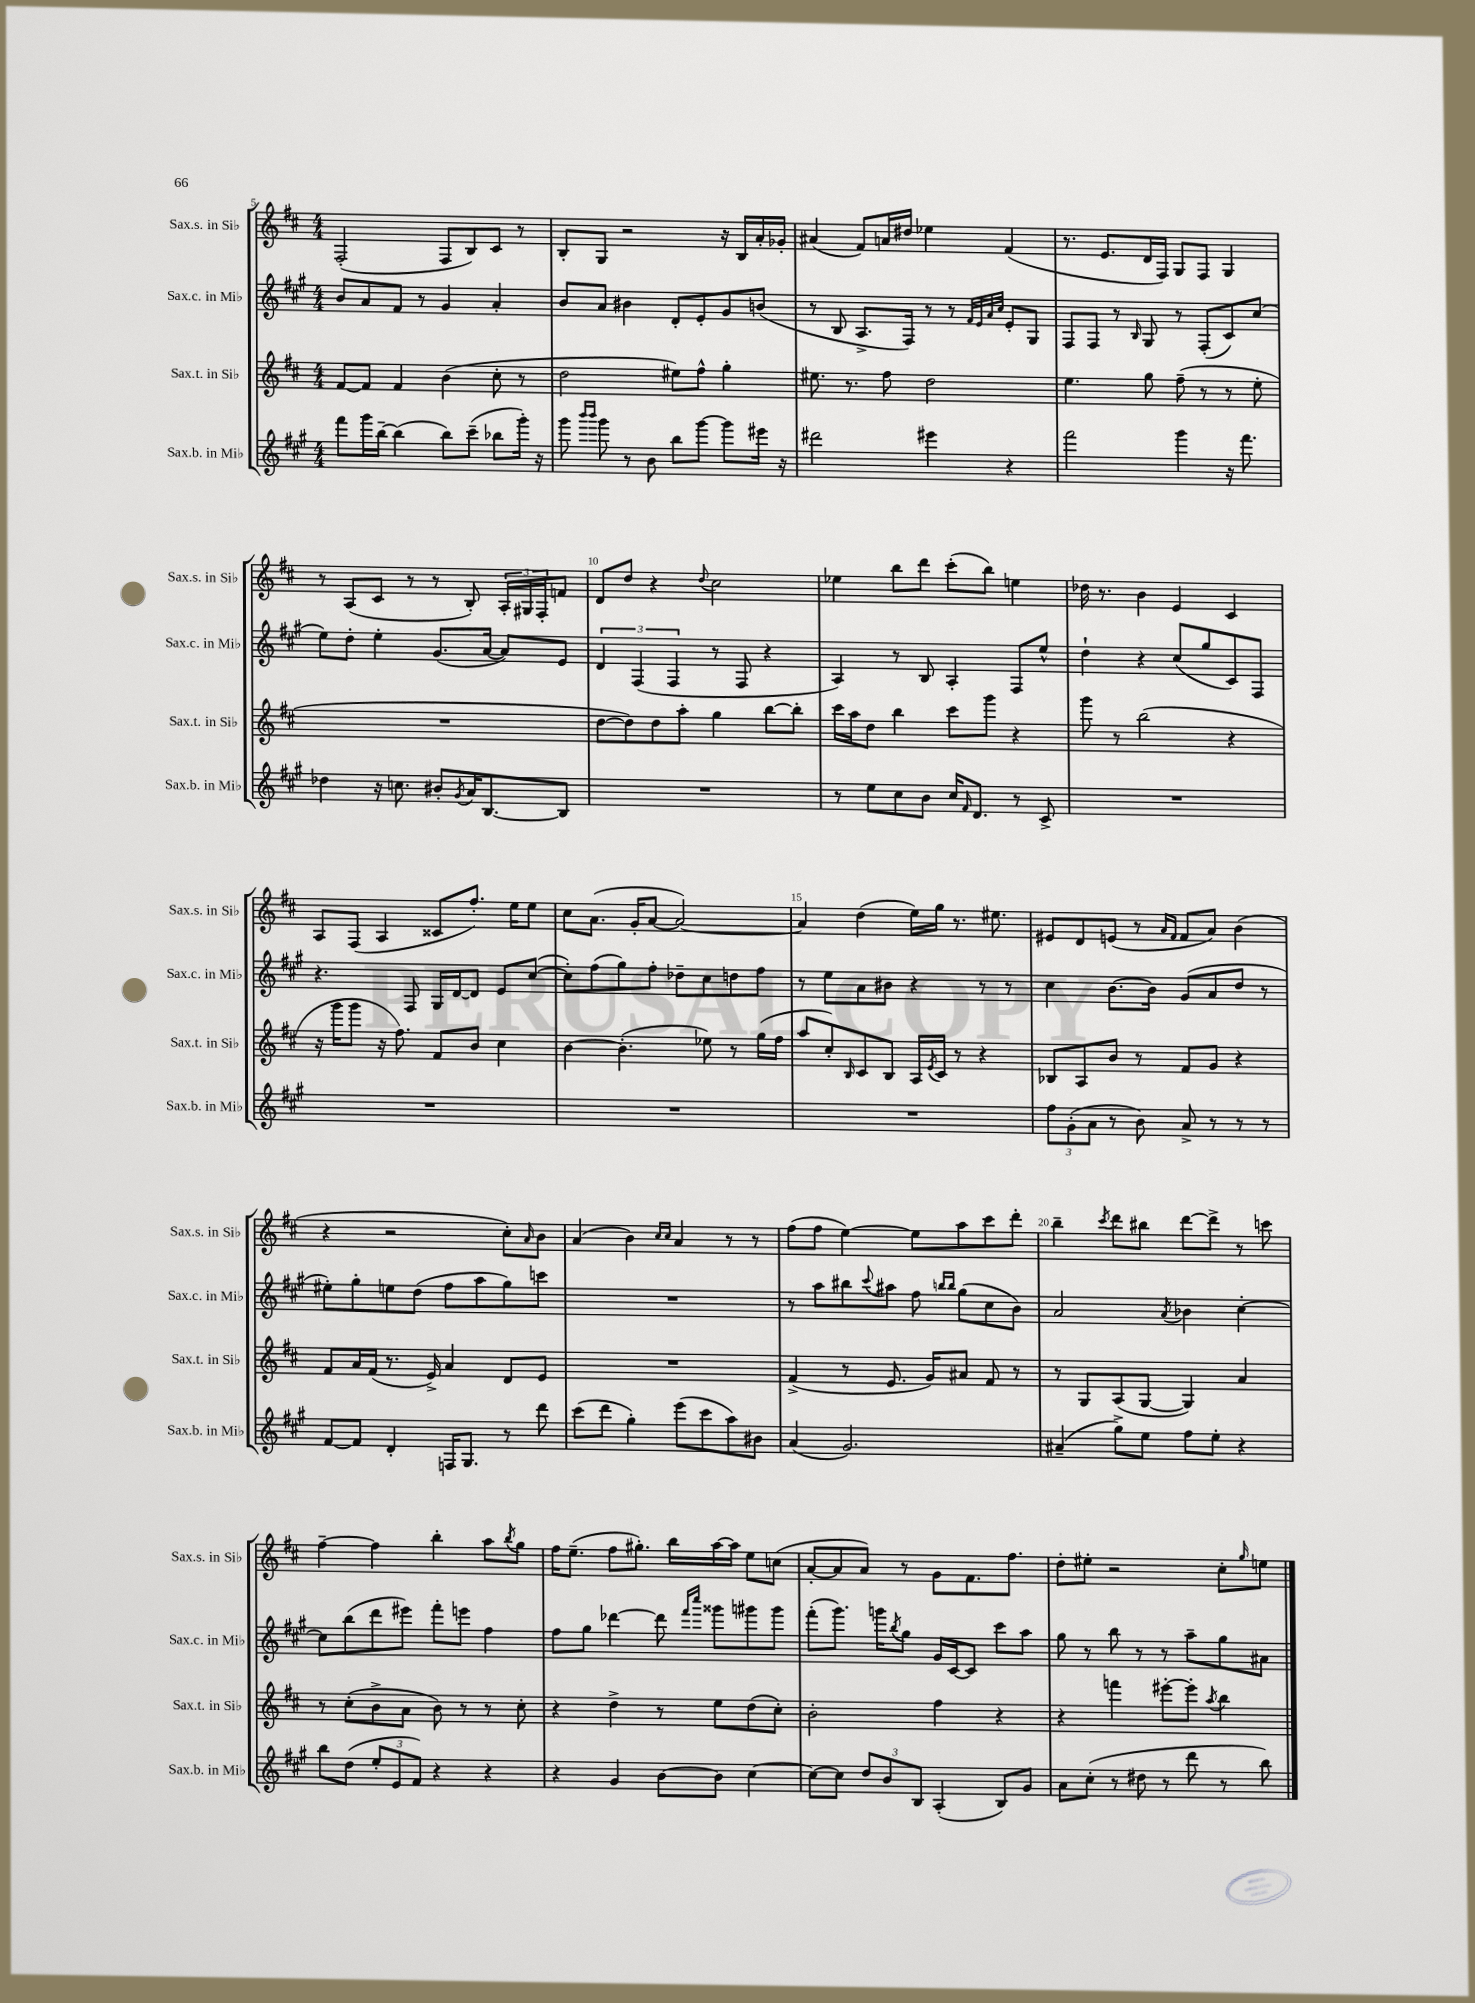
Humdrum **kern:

**kern	**kern	**kern	**kern
*part4	*part3	*part2	*part1
*staff4	*staff3	*staff2	*staff1
*I"Sax.b. in Mi♭	*I"Sax.t. in Si♭	*I"Sax.c. in Mi♭	*I"Sax.s. in Si♭
*I'Sax.b. in Mi♭	*I'Sax.t. in Si♭	*I'Sax.c. in Mi♭	*I'Sax.s. in Si♭
*clefG2	*clefG2	*clefG2	*clefG2
*k[f#c#g#]	*k[f#c#]	*k[f#c#g#]	*k[f#c#]
*M4/4	*M4/4	*M4/4	*M4/4
=5	=5	=5	=5
8fff#\L	[8f#/L	8b/L	(2F#'/
16ggg#\L	8f#/J]	8a/	.
[16bb~\JJ	.	.	.
(4bb\]	4f#/	8f#/J	.
.	.	8r	.
8bb\L)	(4b\	4g#/	8F#/L
(8ccc#~\J	.	.	8B/)
8bb-X\L	8cc#'\	4a'/	8c#/J
16ggg#'\Jk)	8r	.	8r
16r	.	.	.
=6	=6	=6	=6
8ggg#\	2dd\	8b/L	8B'/L
16qqbbb/LL	.	.	.
16qqbbb/JJ	.	.	.
8ggg#\	.	8a/J	8G/J
8r	.	4b#X\	2r
8b\	.	.	.
8bb\L	8ee#X\L)	8d'/L	.
[8ggg#\J	8ff#^^\J	8e'/	.
8ggg#\L]	4gg'\	8g#/	16r
.	.	.	16B/LL
16eee#X\Jk	.	(8bn/J	16a'/
16r	.	.	16g-X'/JJ
=7	=7	=7	=7
2ddd#X\	8.ee#X\	8r	(4a#X/
.	.	8B/	.
.	8.r	.	.
.	.	8.A^/L	8f#/L)
.	8ff#\	.	16an/L
.	.	16F#/Jk)	16dd#X/JJ
4eee#X\	2dd\	8r	4ee-X\
.	.	8r	.
.	.	32qqf#/LLL	.
.	.	32qqe/	.
.	.	32qqa/	.
.	.	32qqcc#/JJJ	.
4r	.	8e'/L	(4f#/
.	.	8G#/J	.
=8	=8	=8	=8
2fff#\	4.ee\	8F#/L	8.r
.	.	8F#/J	.
.	.	.	8.e/L
.	.	8r	.
.	.	16qqB/	.
.	8gg\	8G#/	16d/L
.	.	.	16F#/JJ)
4ggg#\	(8ff#~\	8r	8G/L
.	8r	(8F#'/L	8F#/J
16r	8r	8c#/)	4G/
8.fff#\	.	.	.
.	8ee'\	(8cc#/J	.
!!LO:LB:g=z
=9	=9	=9	=9
4dd-X\	1r	8ee\L)	8r
.	.	8dd'\J	(8A/L
16r	.	4ee'\	8c#/J
8.ccn\	.	.	.
.	.	.	8r
8b#X'/L	.	(8.g#/L	8r
8qg#/	.	.	.
16a/K	.	.	8B'/)
[8.B/	.	[16a/Jk	.
.	.	8a/L])	24A'/LL
.	.	.	24G#X/
.	.	.	24F#'/J
8B/J]	.	8e/J	8fn/J
=10	=10	=10	=10
1r	[8dd\L	6d/	8d/L
.	8dd\])	.	8dd/J
.	.	(6F#/	.
.	8dd\	.	4r
.	.	6F#/	.
.	8aa'\J	.	.
.	.	.	8qqdd/
.	4gg\	8r	2cc#\
.	.	8F#/	.
.	[8bb\L	4r	.
.	8bb'\J]	.	.
=11	=11	=11	=11
8r	16ccc#\LL	4A/)	4ee-X\
.	16aa\J	.	.
8ee\L	8dd\J	.	.
8cc#\	4bb\	8r	8bb\L
8b\J	.	8B/	8ddd\J
16cc#/KL	8ccc#\L	4A'/	(8ccc#'\L
16qqf#/	.	.	.
8.d/J	.	.	.
.	8ggg\J	.	8bb\J)
8r	4r	8F#/L	4een\
8c#^/	.	8ee^^/J	.
=12	=12	=12	=12
1r	8ggg\	4dd`\	16dd-X\
.	.	.	8.r
.	8r	.	.
.	(2bb\	4r	4b\
.	.	(8cc#/L	4e/
.	.	8gg#/	.
.	4r	8c#/)	4c#/
.	.	8F#/J	.
!!LO:LB:g=z
=13	=13	=13	=13
1r	16r	4.r	8A/L
.	16ggg\KL	.	.
.	8ggg\J	.	(8F#/J
.	16r	.	4A/
.	8.ff#\)	.	.
.	.	8F#/	.
.	8f#/L	16G#/LL	8c##X/L
.	.	[16d/J	.
.	8b/J	8d/J]	8.ff#'/J)
.	4cc#\	8e/L	.
.	.	.	16ee\KL
.	.	([8cc#/J	8ee\J
=14	=14	=14	=14
1r	[4b\	8cc#'\L])	8cc#\L
.	.	(8ff#\	(8.a\J
.	(4.b'\]	8gg#\)	.
.	.	.	16g'/KL
.	.	8ff#'\J	[8a/J
.	.	8dd-X~\L	2a/_)
.	8ee-X\)	8cc#\	.
.	8r	8ddn\	.
.	(16gg\LL	8ff#\J	.
.	16ff#\JJ	.	.
=15	=15	=15	=15
1r	8aa/L	8r	4a/]
.	8cc#'/)	8ee\L	.
.	16qqB/	.	.
.	8c#/	8a\	(4dd\
.	8B/J	8b#X\J	.
.	16A/LL	4r	16ee\LL)
.	8qe/	.	.
.	16c#/JJ	.	16gg\JJ
.	8r	.	8.r
.	4r	8r	.
.	.	.	8.ee#X\
.	.	8r	.
=16	=16	=16	=16
12ff#\L	8B-X/L	4cc#\	8e#X/L
(12g#'\	.	.	.
.	8A/	.	8d/
12a\J	.	.	.
8r	8b/J	[8.b\L	(8en/J
8b\)	8r	.	8r
.	.	16b\Jk]	.
.	.	.	16qqa/LL
.	.	.	16qqf#/JJ
8a^/	8f#/L	(8g#/L	8f#/L
8r	8g/J	8a/	8a/J)
8r	4r	8dd/J	(4b\
8r	.	8r	.
!!LO:LB:g=z
=17	=17	=17	=17
[8f#/L	8f#/L	8ee#X'\L)	4r
8f#/J]	16a/L	8gg#'\	.
.	(16f#/JJ	.	.
4d'/	8.r	8een\	2r
.	.	(8dd\J	.
.	16e^/)	.	.
16Fn/KL	4a/	8ff#\L	.
8.G#/J	.	.	.
.	.	8aa\	.
8r	8d/L	8gg#\)	8cc#'\L)
.	.	.	16qqa/
8ddd\	8e/J	8cccn\J	8b\J
=18	=18	=18	=18
(8ccc#\L	1r	1r	(4a/
8ddd\J	.	.	.
4gg#'\)	.	.	4b\)
.	.	.	16qqcc#/LL
.	.	.	16qqcc#/JJ
(8eee\L	.	.	4a/
8ccc#\	.	.	.
8aa\)	.	.	8r
8b#X\J	.	.	8r
=19	=19	=19	=19
(4a/	(4f#^/	8r	(8ff#\L
.	.	8aa\L	8ff#\J
2.g#/)	8r	8bb#X\	[4ee\)
.	.	8qqccc#/	.
.	8.e/	8aa#X\J	.
.	.	8ff#\	8ee\L]
.	16g/KL)	.	.
.	.	16qqbbn/LL	.
.	.	16qqbb/JJ	.
.	8a#X/J	(8gg#\L	8aa\
.	8f#/	8cc#\	8ccc#\
.	8r	8b\J)	8ddd'\J
=20	=20	=20	=20
(4a#X~/	8r	2a/	4bb~\
.	8G/L	.	.
.	.	.	8qccc#/
8gg#^\L)	(8A/	.	8ddd\L
8ee\J	[8G/J	.	8bb#X\J
.	.	8qa/	.
8ff#\L	4G/])	4b-X\	[8ddd\L
8ee'\J	.	.	8ddd^\J]
4r	4a/	[4cc#'\	8r
.	.	.	8cccn\
!!LO:LB:g=z
=21	=21	=21	=21
8bb\L	8r	8cc#\L]	[4ff#~\
(8dd\J	(8cc#'\L	(8bb\	.
12ee'/L	8b^\	8ddd\	4ff#\]
12e/	.	.	.
.	8a\J	8eee#X\J)	.
12f#/J)	.	.	.
4r	8b\)	8fff#'\L	4bb'\
.	8r	8eeen\J	.
4r	8r	4ff#\	8aa\L
.	.	.	8qbb/
.	8cc#'\	.	8gg\J
=22	=22	=22	=22
4r	4r	8ff#\L	16ff#\KL
.	.	.	(8.ee~\J
.	.	8gg#\J	.
4g#/	4dd^\	[4ddd-X\	8ff#\L
.	.	.	8.gg#X'\J)
[8b\L	8r	8ddd-\]	.
.	.	.	16bb\LL
.	.	16qqfff#/LL	.
.	.	16qqcccc#/JJ	.
8b\J]	8ee\L	8ggg##X\L	[16aa\
.	.	.	16aa\JJ]
[4cc#\	(8dd\	8ggg#X\	8ee\L
.	8cc#'\J)	8ggg#\J	(8ccn\J
=23	=23	=23	=23
8cc#\L_	2b'\	(8fff#'\L	[8a'/L
8cc#\J]	.	8.ggg#\J)	8a/]
12dd/L	.	.	8a/J)
.	.	16gggn\KL	.
12b/	.	.	.
.	.	8qbb/	.
.	.	8gg#\J	8r
12B/J	.	.	.
(4A'/	4ff#\	16g#/LL	8g\L
.	.	[16c#/J	.
.	.	8c#/J]	8.f#\
8B/L)	4r	8ccc#\L	.
.	.	.	8.ff#\J
8g#/J	.	8aa\J	.
=24	=24	=24	=24
8a\L	4r	8gg#\	8dd'\L
(8cc#'\J	.	8r	8ee#X'\J
8r	4fffn\	8bb\	2r
8dd#X\	.	8r	.
8r	[8eee#X'\L	8r	.
8ddd\	8eee#'\J]	8aa~\L	.
.	8qaa/	.	.
8r	4bb\	8gg#\	8cc#'\L
.	.	.	16qqgg/
8bb\)	.	8a#X\J	8een\J
==	==	==	==
*-	*-	*-	*-
